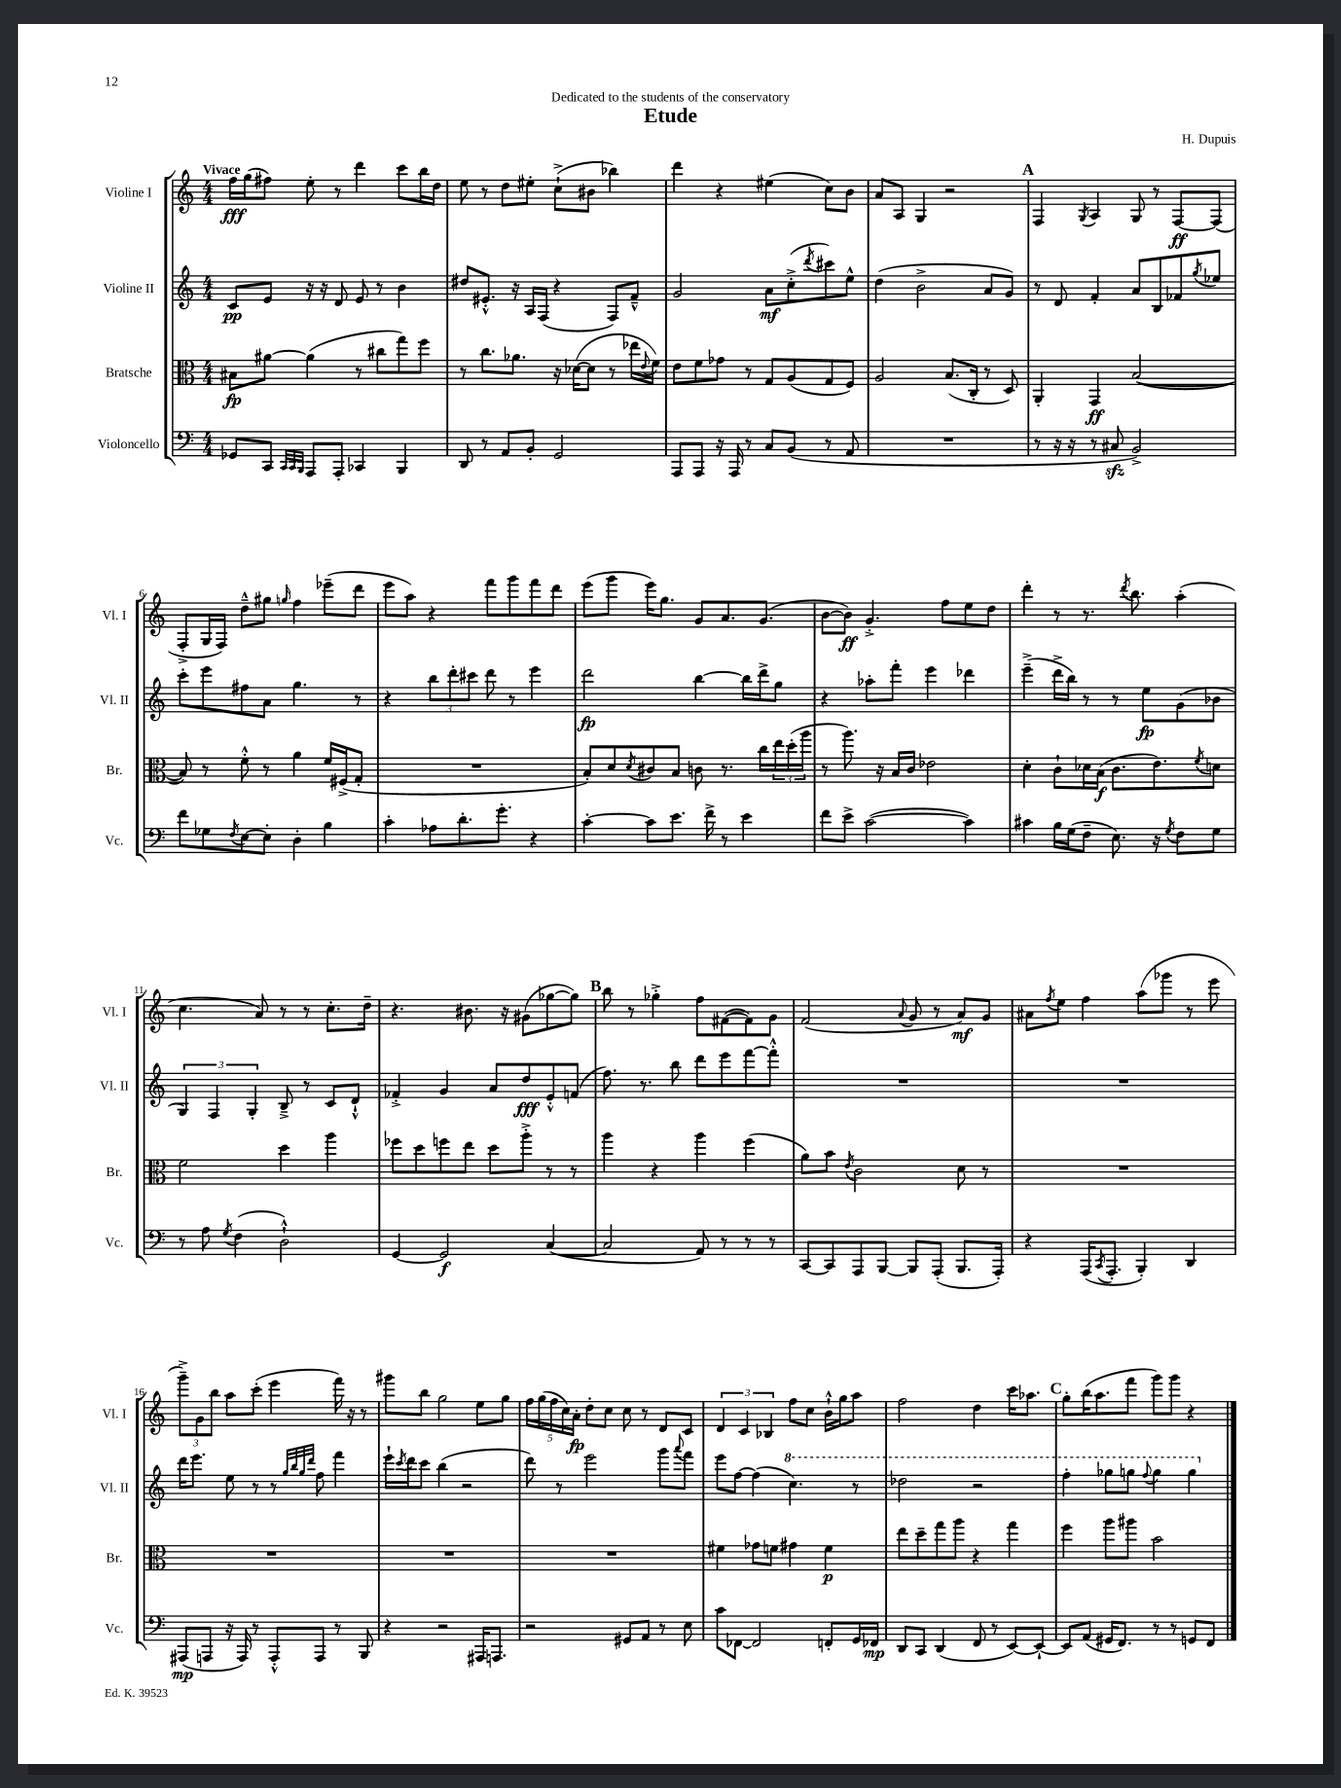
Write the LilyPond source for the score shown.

\header { title = "Etude" composer = "H. Dupuis" dedication = "Dedicated to the students of the conservatory" }
<<
\new StaffGroup <<
\new Staff = "s0" \with { instrumentName = "Violine I" shortInstrumentName = "Vl. I" } {
    \clef treble \key c \major \numericTimeSignature \time 4/4 \tempo "Vivace"
    f''16\fff g''16( fis''8) e''8-. r8 d'''4 c'''8 b''16 d''16 |
    e''8 r8 d''8 eis''8-. c''8-!->( bis'8 bes''4) |
    d'''4 r4 eis''4( c''8) b'8 |
    a'8 a8 g4 r2 |
    \mark \markup { \bold "A" } f4 \acciaccatura { g8 } a4 g8 r8 f8~\ff f8( |
    f8-.-> g16 f16) d''8---^ gis''8 \grace { g''16 } f''4 ees'''8--( d'''8 |
    e'''8 a''8) r4 f'''8 g'''8 f'''8 d'''8 |
    e'''8( g'''8 e'''16) g''8. g'8 a'8. g'8.( |
    b'8~ b'8\ff) g'4.-.-> f''8 e''8 d''8 |
    d'''4-. r8 r8. \acciaccatura { d'''8 } b''8. a''4-.( |
    c''4. a'8) r8 r8 c''8.-. d''16-- |
    r4. bis'8. r16 gis'8( ges''8~ ges''8) |
    \mark \markup { \bold "B" } b''8 r8 ges''4-.-> f''8 fis'8~( fis'8) g'8 |
    f'2( \appoggiatura { a'8 } g'8 r8 a'8\mf) g'8 |
    ais'8 \acciaccatura { f''8 } e''8 f''4 a''8( ges'''8 r8 e'''8 |
    \tuplet 3/2 { g'''8--->) g'8 b''8 } a''8 c'''8-.( e'''4 f'''16) r16 r8 |
    gis'''8 b''8 g''2 e''8 g''8 |
    \tuplet 5/4 { f''16 g''16( f''16 c''16) a'16-.\fp } d''8-. c''8 c''8 r8 d'8 c'8 |
    \tuplet 3/2 { d'4 c'4 bes4 } f''8 c''8 b'16-!-^ g''16 a''8 |
    f''2 d''4 c'''16 aes''8. |
    \mark \markup { \bold "C" } g''8-. b''16( a''8. f'''8 g'''8) g'''8 r4 \bar "|." |
}
\new Staff = "s1" \with { instrumentName = "Violine II" shortInstrumentName = "Vl. II" } {
    \clef treble \key c \major \numericTimeSignature \time 4/4
    c'8\pp e'8 r16 r16 d'8 e'8 r8 b'4 |
    dis''8 eis'8.-.-^ r16 a16 f16( r4 f8) f'8---^ |
    g'2 a'8\mf c''8-.->( \acciaccatura { d'''8 } cis'''8) e''8-^ |
    d''4( b'2-> a'8 g'8) |
    \mark \markup { \bold "A" } r8 d'8 f'4-. a'8 b8 fes'8 \acciaccatura { g''8 } ees''8 |
    c'''8-. e'''8 fis''8 a'8 g''4. r8 |
    r4 \tuplet 3/2 { b''8 d'''8-. cis'''8 } d'''8 r8 e'''4 |
    d'''2\fp b''4~ b''16 d'''16-> g''8 |
    r4 aes''8-. f'''8-. e'''4 des'''4 |
    e'''4--->( d'''16-> b''16) r8 r8 e''8\fp g'8( bes'8 |
    \tuplet 3/2 { g4) f4 g4-. } b8---> r8 c'8 d'8-!-^ |
    fes'4-.-> g'4 a'8 d''8\fff e'8-.-^ f'8( |
    \mark \markup { \bold "B" } f''8.) r8. b''8 d'''8 e'''8 f'''8~ f'''8-.-^ |
    R1 |
    R1 |
    d'''16 e'''8. e''8 r8 r8 \grace { g''32 b''32 g''32 d'''32 } f''8 f'''4 |
    e'''16-! \acciaccatura { c'''8 } d'''16 c'''8 b''4( r2 |
    d'''8) r8 e'''2 g'''8 \appoggiatura { a'''8 } f'''8 |
    e'''8 f''8~ f''4( \ottava #1 c'''4.) r8 |
    des'''2 r2 |
    \mark \markup { \bold "C" } f'''4-. ges'''8 g'''8 \appoggiatura { f'''8 } g'''4 g'''4 \ottava #0 \bar "|." |
}
\new Staff = "s2" \with { instrumentName = "Bratsche" shortInstrumentName = "Br." } {
    \clef alto \key c \major \numericTimeSignature \time 4/4
    bis8\fp ais'8~ ais'4( r8 cis''8 g''8) f''8 |
    r8 c''8. aes'8. r16 des'16~( des'8 r8 ees''16 \appoggiatura { e'8 } f'16) |
    e'8 f'8 ges'8 r8 g8 a8( g8 f8) |
    a2 b8.( c16-. r8 d8) |
    \mark \markup { \bold "A" } a,4-. g,4\ff b2~( |
    b8) r8 f'8-.-^ r8 a'4 f'16 fis16->( g8-. |
    R1 |
    b8-.) d'8 \acciaccatura { d'8 } cis'8 b8 c'8 r8. c''16 \tuplet 3/2 { e''16 d''16-.( a''16 } |
    r8 a''8.) r16 b16 c'16 ees'2 |
    d'4-. c'8-! des'16 b16\f( c'8. e'8.) \acciaccatura { f'8 } d'8 |
    f'2 d''4 a''4 |
    fes''8 d''8 f''8 e''8 d''8 a''8-.-> r8 r8 |
    \mark \markup { \bold "B" } a''4 r4 a''4 f''4( |
    a'8) b'8 \acciaccatura { e'8 } c'2 d'8 r8 |
    R1 |
    R1 |
    R1 |
    R1 |
    fis'4 ges'8 f'8 gis'4 f'4\p |
    e''8 d''8-- g''8 a''8 r4 g''4 |
    \mark \markup { \bold "C" } f''4 a''8 ais''8 b'2 \bar "|." |
}
\new Staff = "s3" \with { instrumentName = "Violoncello" shortInstrumentName = "Vc." } {
    \clef bass \key c \major \numericTimeSignature \time 4/4
    ges,8 c,8 \grace { c,32 c,32 b,,32 } a,,8 a,,8-. ces,4 b,,4 |
    d,8 r8 a,8 b,8-. g,2 |
    a,,8 a,,8 r16 a,,16 r8 c8 b,8( r8 a,8 |
    R1 |
    \mark \markup { \bold "A" } r8 r16 r16 r8 cis8\sfz b,2->) |
    f'8 ges8 \acciaccatura { f8 } e8~ e8-. d4-. b4 |
    c'4-. aes8 d'8.-. g'8.-. r4 |
    c'4~-. c'8 e'8. f'16-> r8 e'4 |
    f'8 e'8-> c'2~( c'4) |
    cis'4 b16 g16( f8-- e8.) r16 \acciaccatura { g8 } f8 g8 |
    r8 a8 \acciaccatura { g8 } f4( d2-!-^) |
    g,4~ g,2\f c4~( |
    \mark \markup { \bold "B" } c2 a,8) r8 r8 r8 |
    c,8~ c,8 a,,8 b,,8~ b,,8 a,,8-.( b,,8. a,,16-.) |
    r4 a,,16( \acciaccatura { c,8 } a,,8.-. b,,4-.) d,4 |
    ais,,8\mp( a,,8 r16 a,,16) r8 a,,8-.-^ a,,8 r8 b,,8 |
    r4 r2 ais,,16 a,,8. |
    r2 gis,8 a,8 r8 e8 |
    c'8 fes,8~ fes,2 f,8-. g,16 fes,16\mp |
    d,8 c,8 d,4( f,8 r8 e,8~) e,8~-! |
    \mark \markup { \bold "C" } e,8 a,8( gis,16 f,8.) r8 r8 g,8 f,8 \bar "|." |
}
>>
>>
